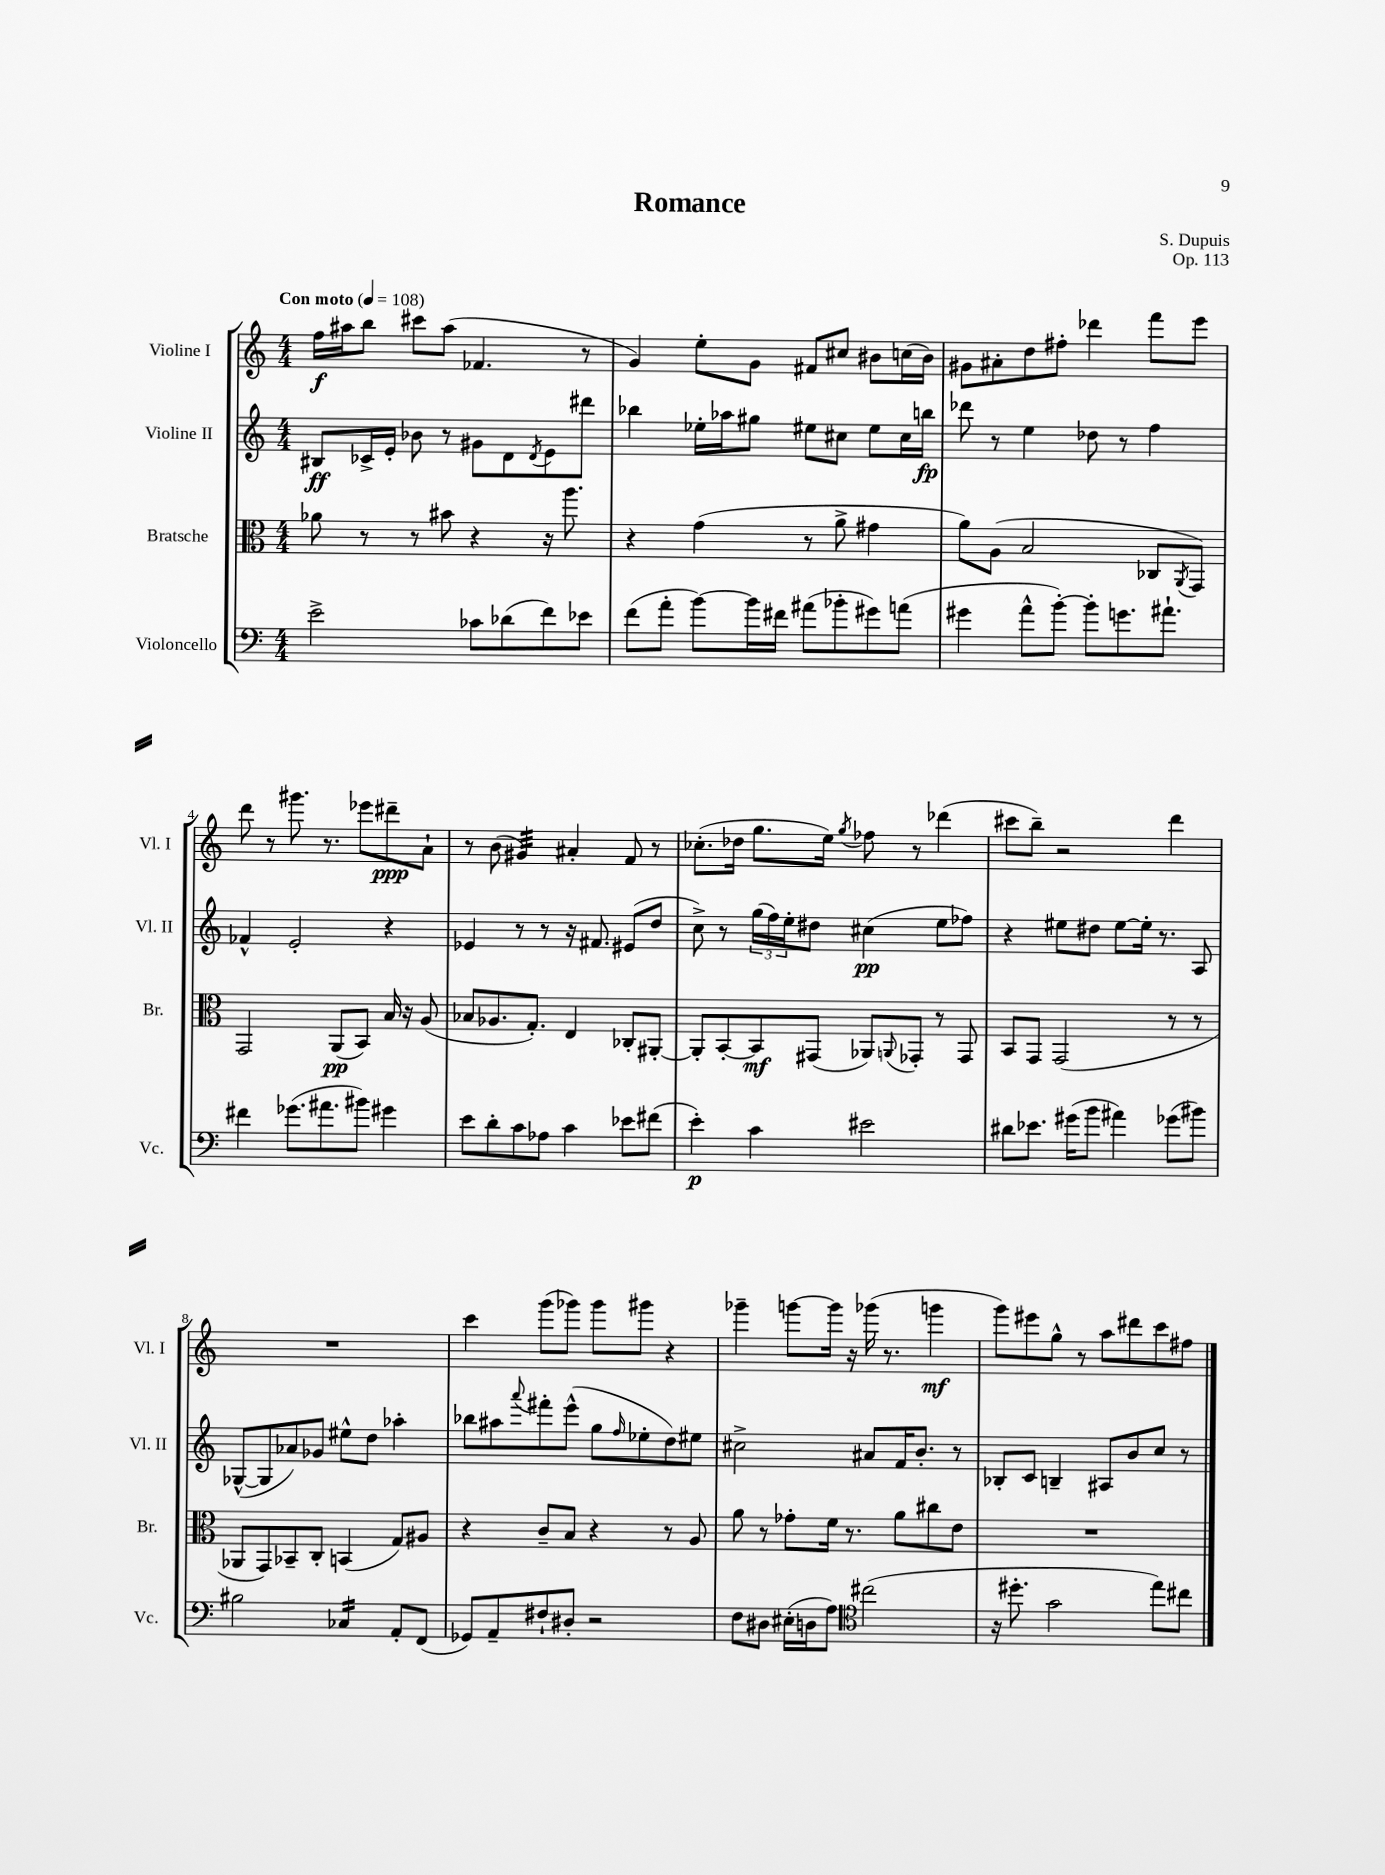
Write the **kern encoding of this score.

**kern	**kern	**kern	**kern
*staff4	*staff3	*staff2	*staff1
*clefF4	*clefC3	*clefG2	*clefG2
*k[]	*k[]	*k[]	*k[]
*M4/4	*M4/4	*M4/4	*M4/4
*MM108	*MM108	*MM108	*MM108
2e^\	8a-\	8B#/L	16ff\LL
.	.	.	16aa#\J
.	8r	16c-^/L	8bb\J
.	.	16e'/JJ	.
.	8r	8b-\	8ccc#\L
.	8b#\	8r	(8aa#\J
8c-\L	4r	8g#\L	4.f-/
(8d-\	.	8d\	.
.	.	8qd/	.
8f\)	16r	8e\	.
.	8.aa\	.	.
8e-\J	.	8ddd#\J	8r
=	=	=	=
(8f\L	4r	4bb-\	4g/)
8a'\J	.	.	.
[8b\L)	(4g\	16ee-'\LL	8ee'\L
.	.	16aa-\J	.
16b\]L	.	8gg#\J	8g\J
16f#\JJ	.	.	.
(8a#\L	8r	8ee#\L	8f#/L
8b-'\	8a^\	8cc#\J	8cc#/J
8g#\)	4g#\	8ee#\L	8b#\L
(8a\J	.	16cc#\L	(16cc\L
.	.	16bb\JJ	16b#\JJ)
=	=	=	=
4g#\	8a\L)	8ddd-\	8g#\L
.	(8A\J	8r	8a#'\
8a^^\L	2B/	4ee\	8dd\
[8b'\J)	.	.	8ff#'\J
8b'\]L	.	8dd-\	4ddd-\
8.g\	.	8r	.
.	8C-/L	4ff\	8fff\L
8.a#`\J	.	.	.
.	8qAA/	.	.
.	8GG/J)	.	8eee\J
=	=	=	=
4f#\	2GG/	4f-^^/	8ddd\
.	.	.	8r
(8.g-\L	.	2e'/	8.ggg#\
8.a#\	.	.	8.r
.	(8AA/L	.	.
8b#\J)	8BB/J)	.	8eee-\L
4g#\	16B/	4r	8ddd#~\
.	16r	.	.
.	(8A/	.	8a`\J
=	=	=	=
8e\L	8B-/L	4e-/	8r
8d'\	8.A-/	.	(8b\
8c\	.	8r	4g#/)
.	8.G'/J)	.	.
8A-\J	.	8r	.
4c\	4E/	16r	4a#'/
.	.	8.f#/	.
8e-\L	8C-'/L	(8e#/L	8f/
(8f#\J	[8AA#'/J	8dd/J	8r
=	=	=	=
4e'\)	8AA#'/]L	8cc^\)	(8.cc-'\L
.	[8BB'/	8r	.
.	.	.	16dd-\Jk
4c\	8BB/]	(24gg\LL	8.gg\L
.	.	24ff\)	.
.	.	24ee'\J	.
.	(8GG#/J	8dd#\J	.
.	.	.	16ee\Jk)
.	.	.	8qgg/
2e#\	8AA-/L)	(4cc#\	8ff-\
.	8qqAA/	.	.
.	8GG-'/J	.	8r
.	8r	8ee\L	(4ddd-\
.	8GG-/	8ff-\J)	.
=	=	=	=
8d#\L	8BB/L	4r	8ccc#\L
8.e-\J	8GG/J	.	8bb~\J)
.	(2GG/	8ee#\L	2r
(16g#\LK	.	.	.
8b\J	.	8dd#\J	.
4a#\)	.	[8ee#\L	.
.	.	16ee#'\]Jk	.
.	.	8.r	.
(8g-\L	8r	.	4ddd\
8b#\J)	8r	8A/	.
=	=	=	=
2B#\	8AA-/L	([8G-^^/L	1r
.	8GG/)	8G-/]	.
.	8BB-~/	8a-/)	.
.	8C'/J	8g-/J	.
4C-/	(4BB/	8ee#^^\L	.
.	.	8dd\J	.
8AA'/L	8G/L)	4aa-'\	.
(8FF/J	8A#/J	.	.
=	=	=	=
8GG-/L)	4r	8bb-\L	4ccc\
8AA~/	.	8aa#\	.
.	.	8qqaaa/	.
8F#`/	8c~/L	8fff#'\	(8ggg\L
8D#'/J	8B/J	(8eee^^\J	8ggg-\J)
2r	4r	8gg\L	8ggg-\L
.	.	16qqff/	.
.	.	8ee-'\	8ggg#\J
.	8r	8dd\)	4r
.	8A/	8ee#\J	.
=	=	=	=
8F\L	8a\	2cc#^\	4ggg-~\
8D#\J	8r	.	.
(16E#'\LL	8g-'\L	.	[8ggg\L
16D\J	.	.	.
8A\J)	16f\Jk	.	16ggg\]Jk
.	8.r	.	16r
*clefC4	*	*	*
(2cc#\	.	8a#/L	(16ggg-\
.	.	.	8.r
.	8a\L	16f/K	.
.	.	8.b'/J	.
.	8cc#\	.	4ggg\
.	8e\J	8r	.
=	=	=	=
16r	1r	8B-'/L	8ggg\L)
8.dd#'\	.	.	.
.	.	8c/J	8eee#\
2g\	.	4B~/	8gg^^\J
.	.	.	8r
.	.	8A#/L	8aa\L
.	.	8b/	8ddd#\
8ee\L)	.	8cc/J	8ccc\
8cc#\J	.	8r	8ff#\J
==	==	==	==
*-	*-	*-	*-
